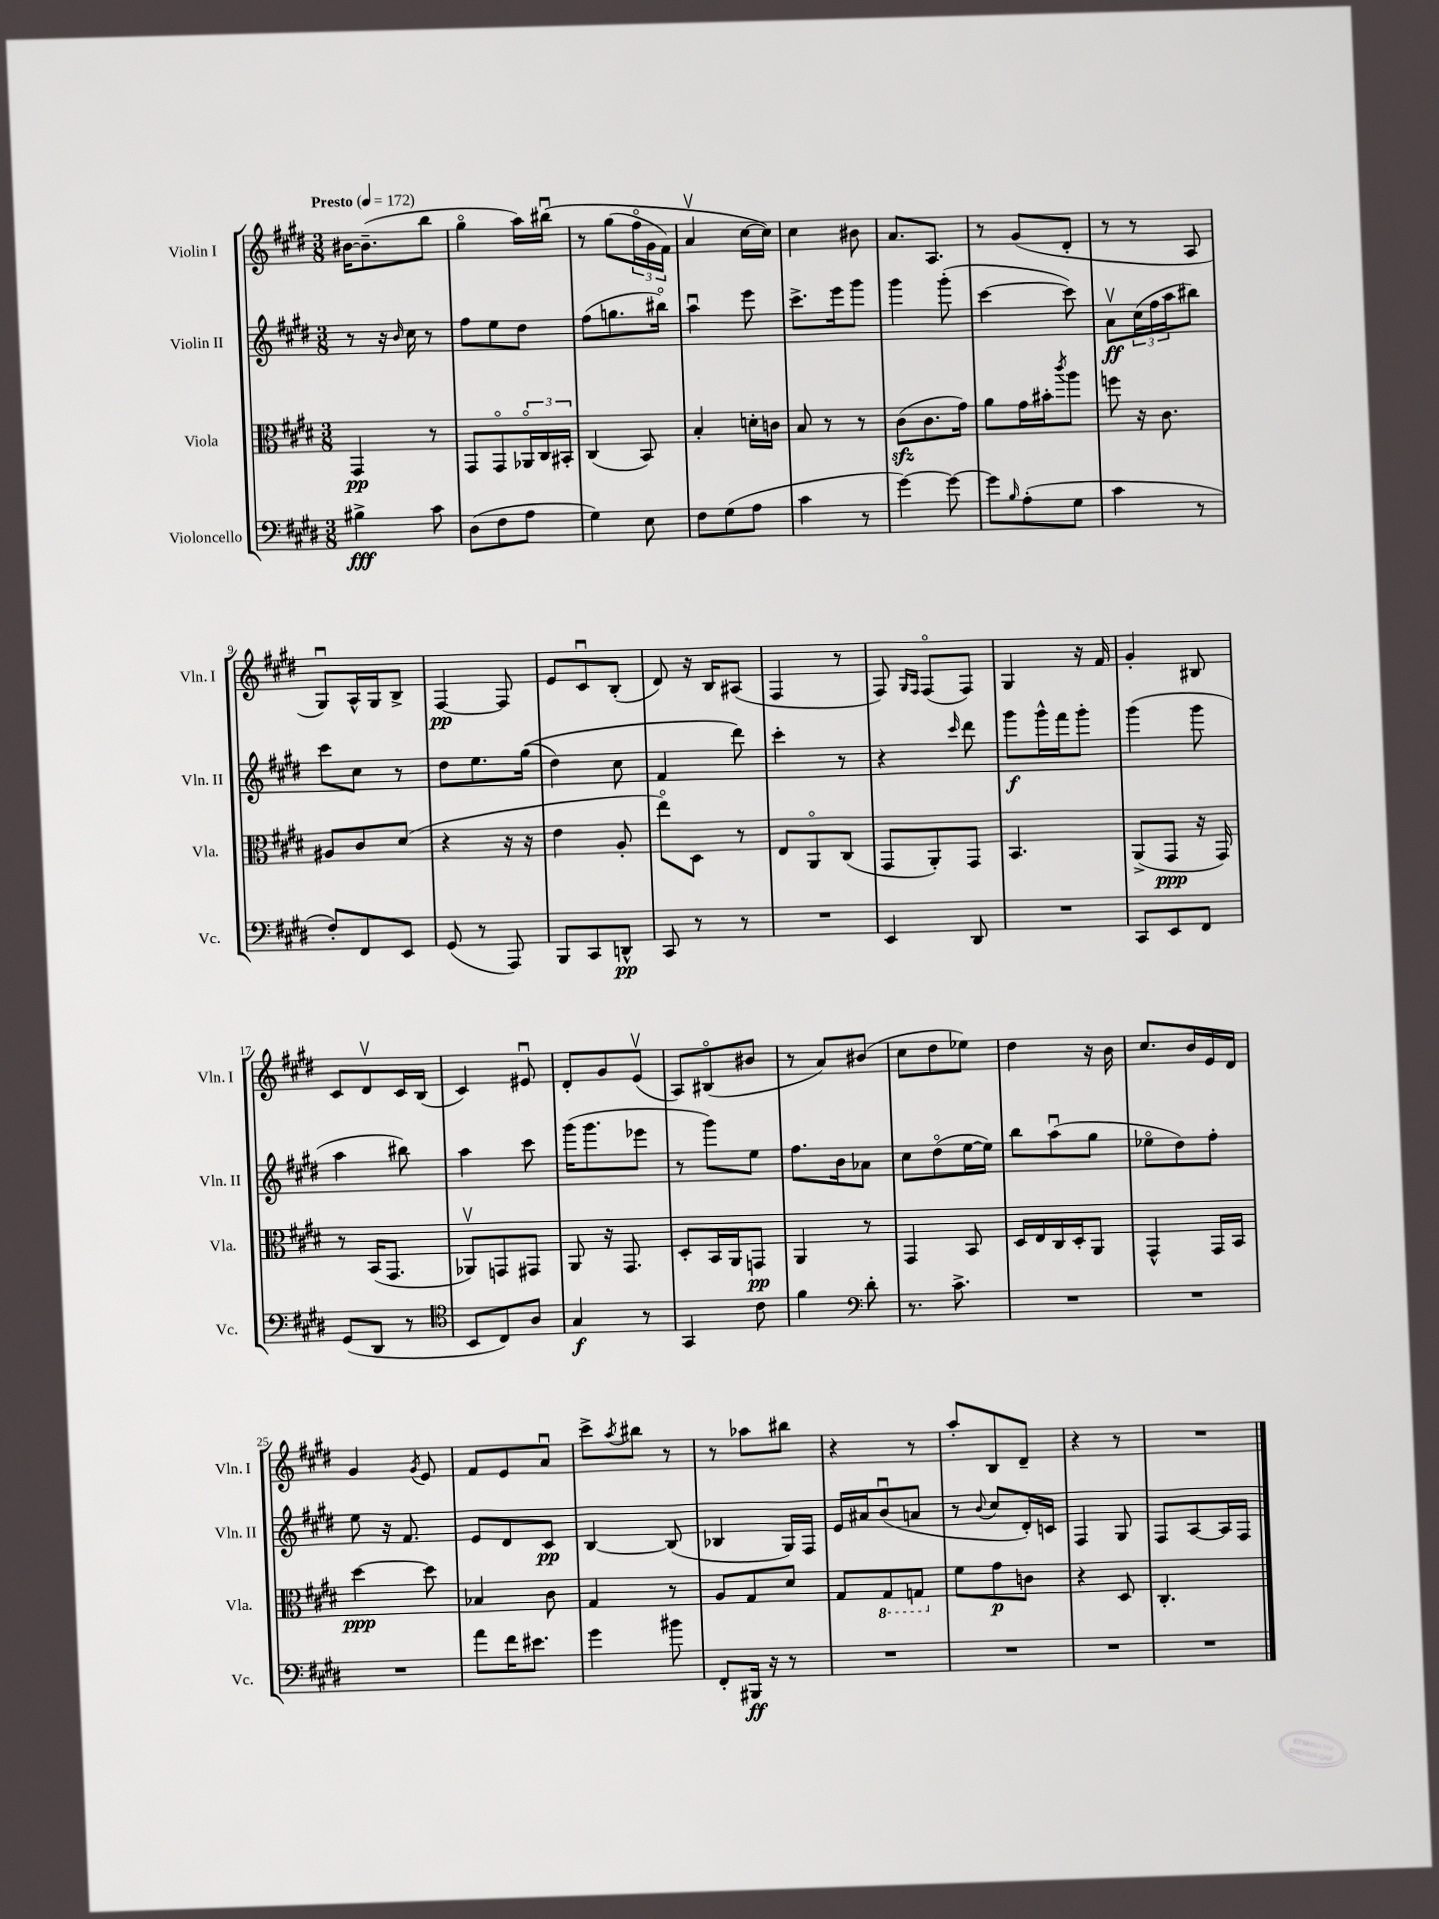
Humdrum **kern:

**kern	**kern	**kern	**kern
*staff4	*staff3	*staff2	*staff1
*clefF4	*clefC3	*clefG2	*clefG2
*k[f#c#g#d#]	*k[f#c#g#d#]	*k[f#c#g#d#]	*k[f#c#g#d#]
*M3/8	*M3/8	*M3/8	*M3/8
*MM172	*MM172	*MM172	*MM172
4B#^	4GG#	8r	[16b#
.	.	.	(8.b#~]
.	.	16r	.
.	.	16qqb	.
.	.	16cc#	.
8c#	8r	8r	8bb
=	=	=	=
(8D#	8GG#	8ff#	4gg#o
8F#	8GG#o	8ee	.
8A	24AA-o	8dd#	16aa)
.	24C#	.	.
.	.	.	&(16bb#u
.	24BB#'	.	.
=	=	=	=
4G#)	(4C#	(8ff#	8r
.	.	8.gg	(8gg#
8E	8BB)	.	24ff#o
.	.	.	24g#
.	.	16bb#o)	.
.	.	.	24f#)
=	=	=	=
8F#	4B'	4aau	4av
(8G#	.	.	.
8A	16d'	8eee	[16cc#
.	16c	.	16cc#]&)
=	=	=	=
4c#	8B	8.ccc#^	4cc#
.	8r	.	.
.	.	16eee	.
8r	8r	8ggg#	8b#
=	=	=	=
[4g#)	(8c#	4ggg#	8.a
.	8.c#	.	.
.	.	.	8.A
8g#_	.	(8ggg#'	.
.	16g#)	.	.
=	=	=	=
8g#]	8a	[4ccc#	8r
16qqB	.	.	.
(8A'	16g#	.	(8g#
.	16b#'	.	.
.	8qccc#	.	.
8G#	8aa	8ccc#])	8d#'
=	=	=	=
4c#	8ff	8av	8r
.	16r	(24cc#	8r
.	.	24ff#	.
.	8.c#	.	.
.	.	24aa	.
8r	.	8bb#)	8A
=	=	=	=
8F#')	8A#	8ccc#	8G#u)
8FF#	8c#	8cc#	16A^^
.	.	.	16G#
8EE	(8d#	8r	8B^
=	=	=	=
(8GG#	4r	8dd#	[4F#
8r	.	8.ee	.
8AAA)	16r	.	8F#]
.	16r	&((16gg#	.
=	=	=	=
8BBB	4e	4dd#)	8e
8CC#	.	.	8c#u
8DD^^	8A'	8cc#	(8B'
=	=	=	=
8CC#	8eeo)	4f#	8d#)
8r	8D#	.	16r
.	.	.	16B
8r	8r	8ddd#&)	(8A#
=	=	=	=
4.r	8E	4ccc#'	4F#
.	8AAo	.	.
.	(8C#	8r	8r
=	=	=	=
4EE	8GG#	4r	8F#)
.	.	.	16qqG#
.	.	.	16qqF#
.	8AA')	.	(8F#o
.	.	16qqccc#	.
8DD#	8GG#	8ddd#	8F#)
=	=	=	=
4.r	4.BB	8ggg#	4G#
.	.	16ggg#^^	.
.	.	16fff#	.
.	.	8ggg#'	16r
.	.	.	16f#
=	=	=	=
8CC#	(8AA^	(4ggg#	4g#'
8EE	8GG#	.	.
8FF#	16r	8ggg#	8B#
.	16GG#)	.	.
=	=	=	=
(8GG#	8r	4aa	8c#
8DD#	(16BB	.	8d#v
.	8.GG#	.	.
8r	.	8bb#)	16c#
.	.	.	(16B
=	=	=	=
*clefC4	*	*	*
8BB	8AA-v)	4aa	4c#)
8C#)	8GG	.	.
8A	8GG#	8ccc#	8e#u
=	=	=	=
4G#	8AA	(16ggg#	8d#'
.	.	8.ggg#	.
.	16r	.	8g#
.	8.GG#	.	.
8r	.	8eee-	(8ev
=	=	=	=
4GG#	8D#'	8r	8A)
.	16BB	8ggg#)	(8B#o
.	16AA	.	.
8c#	8GG	8ee	8b#
=	=	=	=
4f#	4AA	8.ff#	8r
.	.	.	8a)
.	.	16b	.
*clefF4	*	*	*
8d#'	8r	8a-	(8b#
=	=	=	=
8.r	4GG#	8cc#	8cc#
.	.	(8dd#o	8dd#
8.c#^	.	.	.
.	8BB	[16ee	8ee-)
.	.	16ee])	.
=	=	=	=
4.r	16D#	8bb	4dd#
.	16E	.	.
.	16C#	(8aau	.
.	16D#'	.	.
.	8AA	8gg#	16r
.	.	.	16b
=	=	=	=
4.r	4GG#^^	8ee-o	8.cc#
.	.	8dd#)	.
.	.	.	16b
.	16GG#	8ff#'	16e
.	16BB	.	16d#
=	=	=	=
4.r	[4dd#	8ee	4g#
.	.	16r	.
.	.	8.f#	.
.	.	.	8qg#
.	8dd#]	.	8e
=	=	=	=
8a	4B-	8e	8f#
16f#	.	8d#	8e
8.e#	.	.	.
.	8c#	8c#	8au
=	=	=	=
4g#	4G#	[4B	8ccc#^
.	.	.	8qaa
.	.	.	8bb#
8b#	8r	(8B]	8r
=	=	=	=
8FF#'	8A	4B-	8r
16BBB#	8G#	.	8aa-
16r	.	.	.
8r	8d#	16G#)	8bb#
.	.	16F#	.
=	=	=	=
4.r	8G#	16e	4r
.	.	16a#	.
.	8GG#	(8bu	.
.	8GG	8a	8r
=	=	=	=
4.r	8f#	8r	8aa'
.	.	8qqb	.
.	8g#	8cc#	8B
.	8c	16d#')	8d#~
.	.	16c	.
=	=	=	=
4.r	4r	4F#	4r
.	8D#	8G#	8r
=	=	=	=
4.r	4.C#'	8F#	4.r
.	.	[8A	.
.	.	16A]	.
.	.	16F#	.
==	==	==	==
*-	*-	*-	*-
